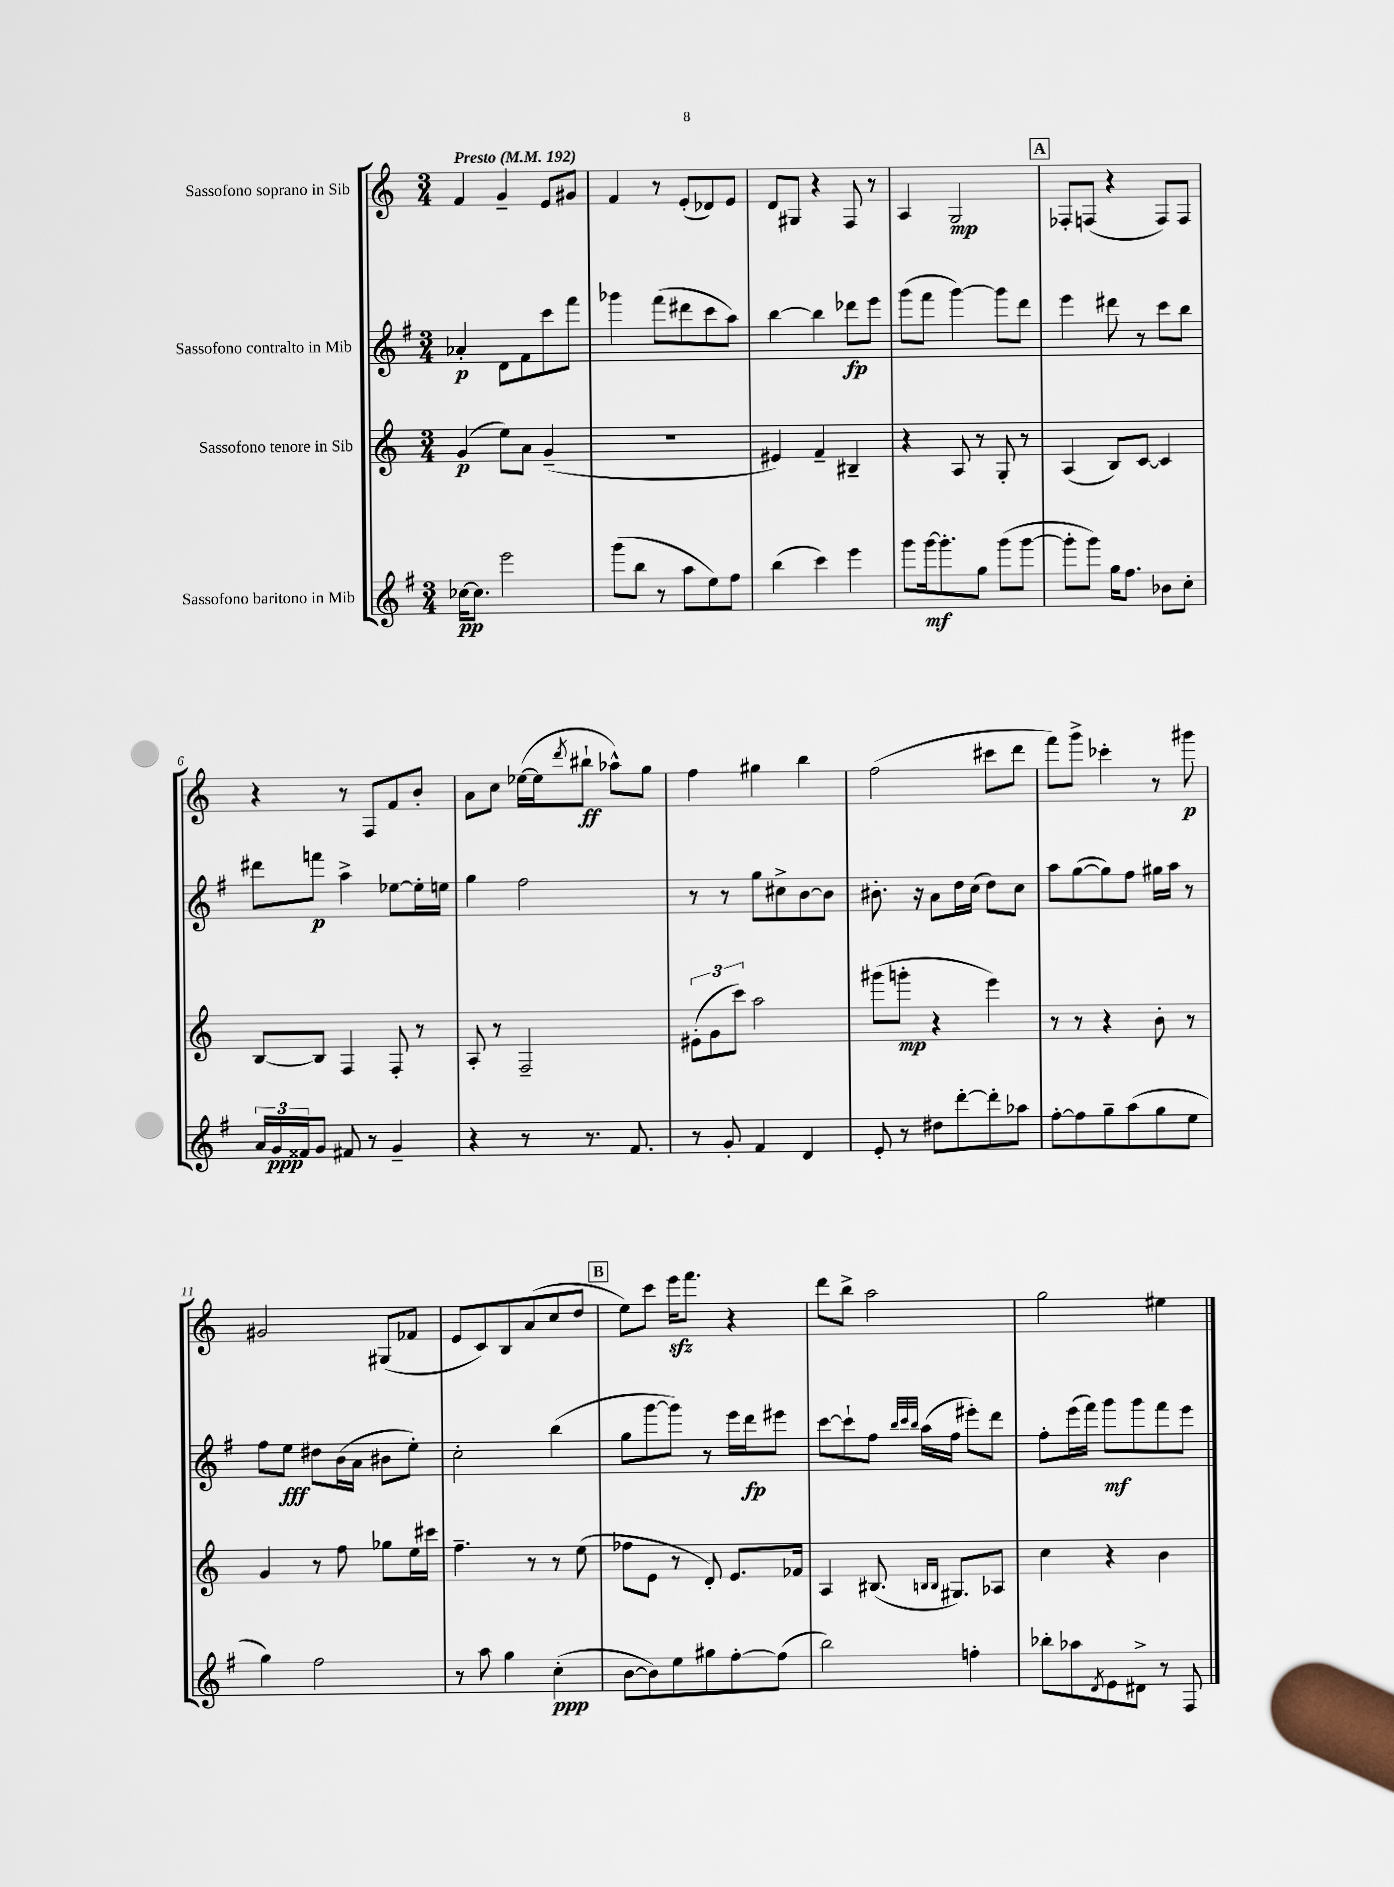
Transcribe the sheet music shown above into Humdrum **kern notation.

**kern	**kern	**kern	**kern
*staff4	*staff3	*staff2	*staff1
*clefG2	*clefG2	*clefG2	*clefG2
*k[f#]	*k[]	*k[f#]	*k[]
*M3/4	*M3/4	*M3/4	*M3/4
*MM192	*MM192	*MM192	*MM192
[16cc-	(4g	4a-'	4f
8.cc-]	.	.	.
2eee	8ee)	8d	4g~
.	8a	8f#	.
.	(4g~	8ccc	8e
.	.	8fff#	8g#
=	=	=	=
(8ggg	2.r	4ggg-	4f
8bb	.	.	.
8r	.	(8fff#	8r
8aa	.	8ddd#	(8e'
8ee)	.	8ccc	8d-)
8ff#	.	8aa)	8e
=	=	=	=
(4bb	4e#)	[4bb	8d
.	.	.	8G#
4ccc)	4f~	4bb]	4r
4eee	4B#~	8ddd-	8F
.	.	8eee	8r
=	=	=	=
8ggg	4r	(8ggg	4A
[16ggg	.	8fff#	.
8.ggg']	.	.	.
.	8A	[4ggg)	2G
8gg	8r	.	.
(8ggg	8G'	8ggg]	.
[8ggg	8r	8ddd	.
=	=	=	=
8ggg']	(4A	4eee	8F-'
8ggg)	.	.	(8F
16gg	8B)	8ddd#	4r
8.ff#	.	.	.
.	[8c	8r	.
8b-	4c]	8ccc	8F)
8cc'	.	8bb	8F
=	=	=	=
24a	[8B	8ddd#	4r
24g	.	.	.
24f##	.	.	.
8g	8B]	8fff	.
8f#	4F	4aa^	8r
8r	.	.	8F
4g~	8F'	[8ee-	8f
.	8r	16ee-']	8b'
.	.	16ee	.
=	=	=	=
4r	8A'	4gg	8a
.	8r	.	8cc
8r	2F~	2ff#	([16ee-
.	.	.	16ee-]
.	.	.	8qddd
8.r	.	.	8bb#`
.	.	.	8aa-^^)
8.f#	.	.	.
.	.	.	8gg
=	=	=	=
8r	(12e#'	8r	4ff
.	12g	.	.
8g'	.	8r	.
.	12ccc)	.	.
4f#	2aa	8gg	4gg#
.	.	8cc#^	.
4d	.	[8b	4bb
.	.	8b]	.
=	=	=	=
8e'	(8ggg#	8.b#'	(2ff
8r	8ggg'	.	.
.	.	16r	.
8dd#	4r	8a	.
[8ddd'	.	16dd	.
.	.	(16cc	.
8ddd']	4eee)	8dd)	8ccc#
8aa-	.	8cc	8ddd
=	=	=	=
[8ff#'	8r	8aa	8fff)
8ff#]	8r	([8gg	8ggg^
8gg~	4r	8gg])	4ccc-'
(8aa	.	8ff#	.
8gg	8b'	16gg#	8r
.	.	16aa	.
8ee	8r	8r	8ggg#
=	=	=	=
4gg)	4g	8ff#	2g#
.	.	8ee	.
2ff#	8r	8dd#	.
.	8ff	(16b	.
.	.	16a	.
.	8gg-	8b#	(8G#
.	16ee	8ee')	8f-
.	16ccc#	.	.
=	=	=	=
8r	4.ff~	2cc'	8e
8aa	.	.	8c)
4gg	.	.	8B
.	8r	.	(8a
(4cc'	8r	(4bb	8cc
.	(8ee	.	8dd
=	=	=	=
[8b	8ff-	8gg	8ee)
8b])	8e	[8ggg	8ccc
8ee	8r	8ggg])	16eee
.	.	.	8.fff
8gg#	8d')	8r	.
[8ff#'	8.e	16eee	4r
.	.	16ddd	.
(8ff#]	.	8eee#	.
.	16f-	.	.
=	=	=	=
2bb)	4A	[8ccc	8ddd
.	.	8ccc`]	8bb^
.	(8.B#	8ff#	2aa
.	.	32qqbb	.
.	.	32qqccc	.
.	.	32qqbb	.
.	.	(16aa	.
.	16qqB	.	.
.	16qqB	.	.
.	8.G#)	16ff#	.
4ff'	.	8eee#')	.
.	8A-	8ddd	.
=	=	=	=
8bb-'	4cc	8ff#'	2gg
8aa-	.	(16eee	.
.	.	16fff#)	.
8qd	.	.	.
8e	4r	8ggg	.
8d#^	.	8ggg	.
8r	4b	8fff#	4ee#
8F#	.	8eee	.
==	==	==	==
*-	*-	*-	*-
